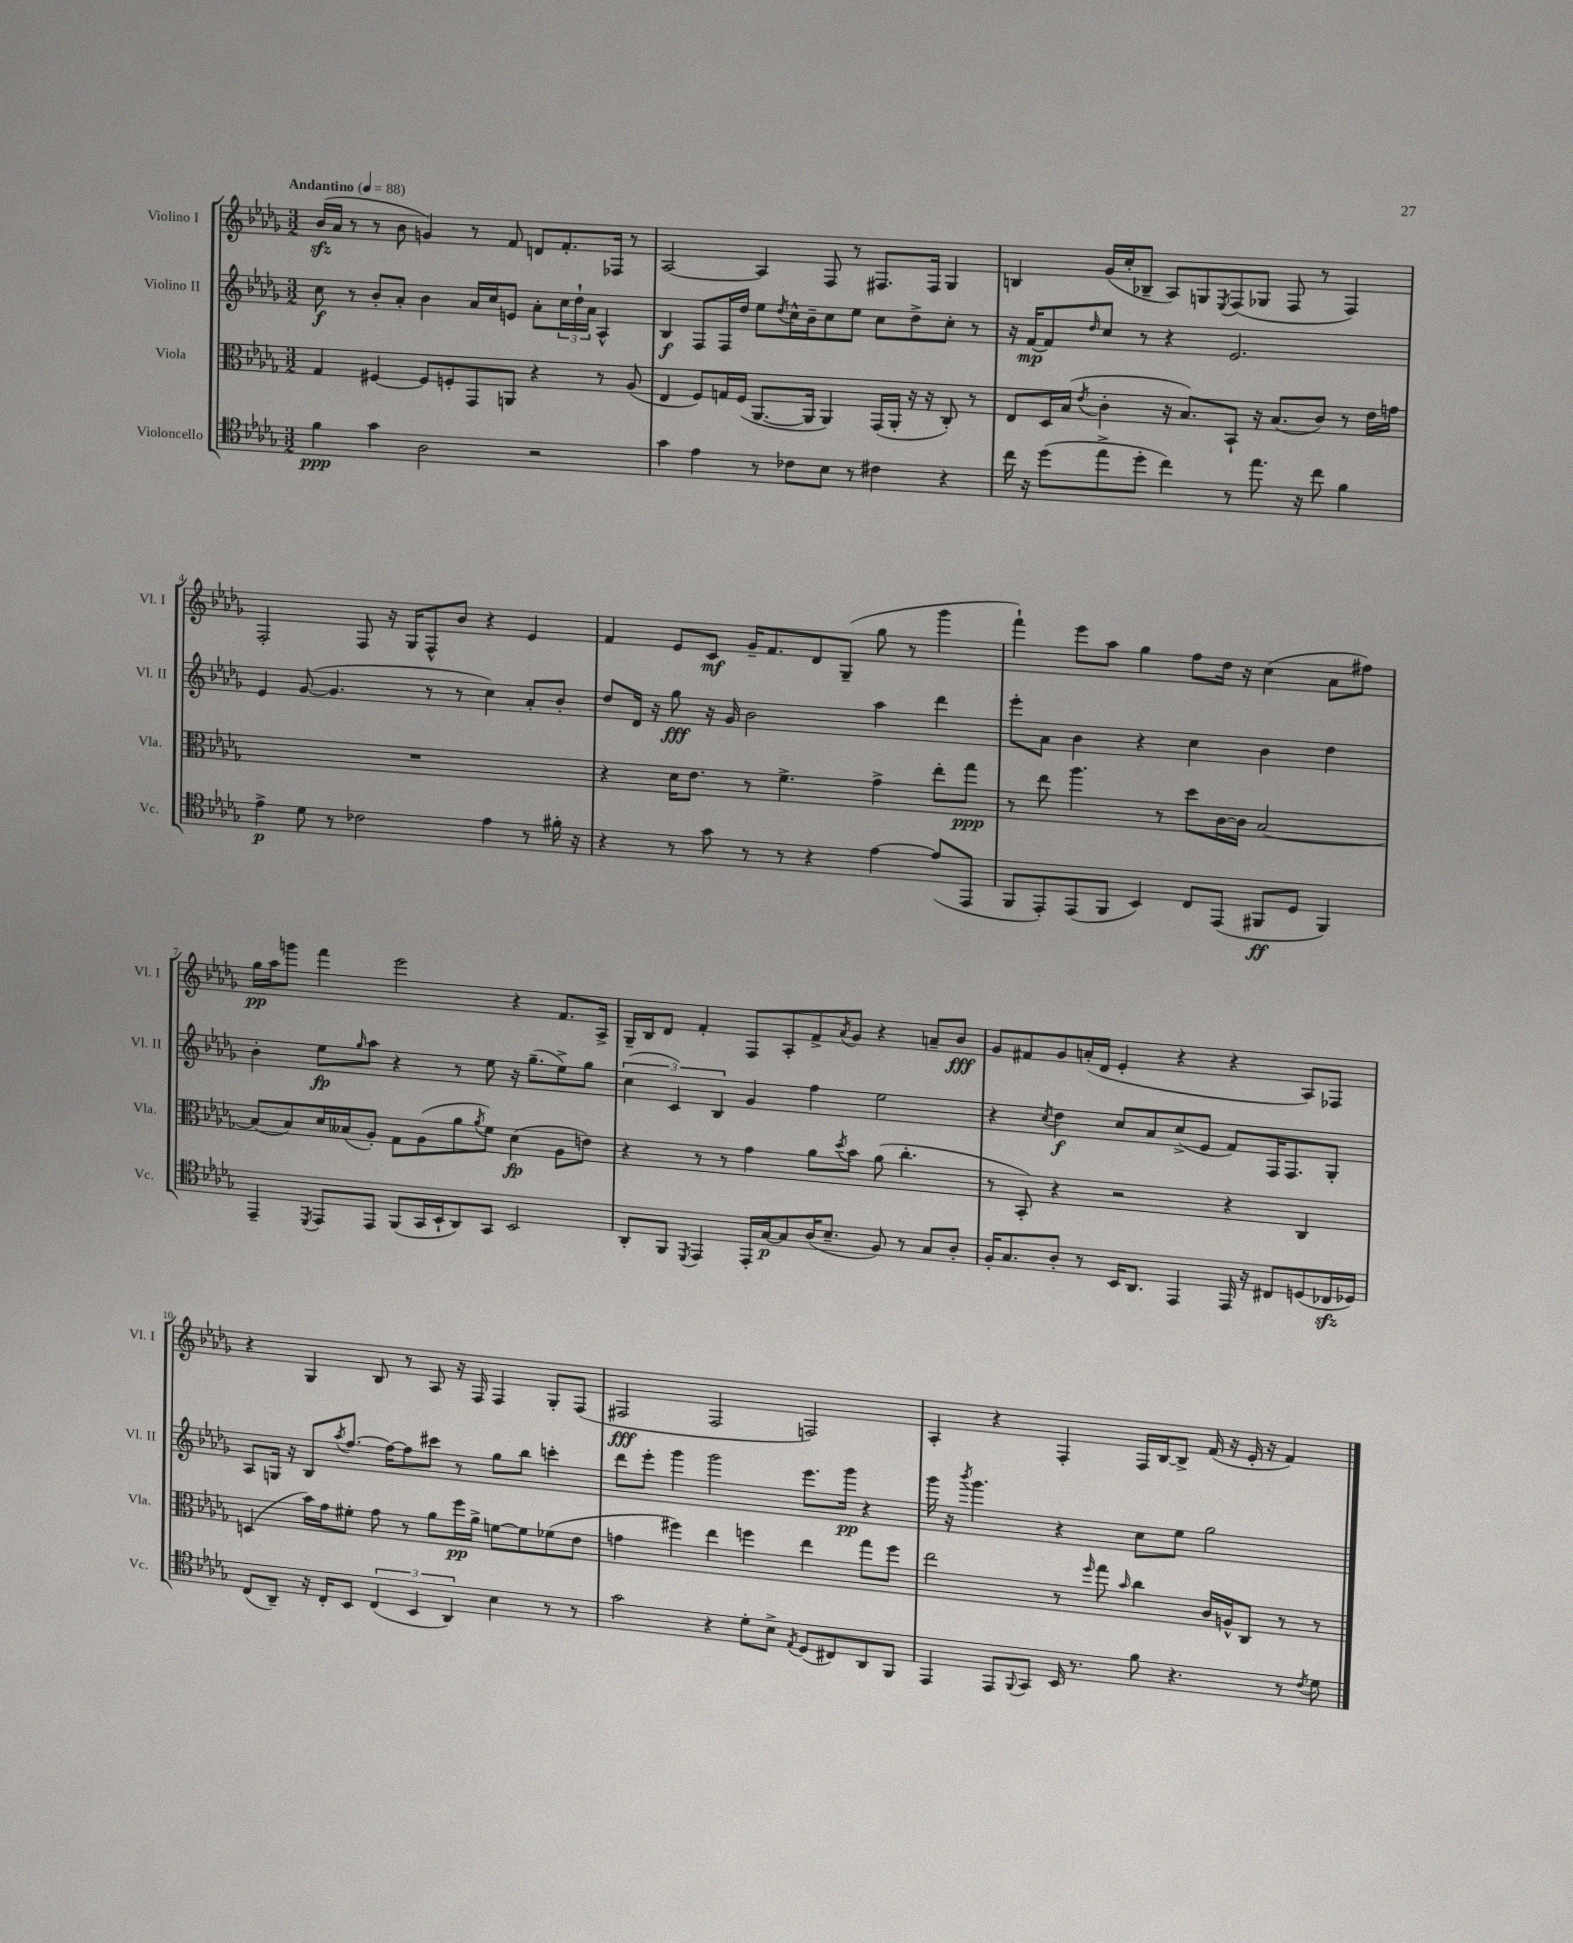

**kern	**kern	**kern	**kern
*staff4	*staff3	*staff2	*staff1
*clefC4	*clefC3	*clefG2	*clefG2
*k[b-e-a-d-g-]	*k[b-e-a-d-g-]	*k[b-e-a-d-g-]	*k[b-e-a-d-g-]
*M3/2	*M3/2	*M3/2	*M3/2
*MM88	*MM88	*MM88	*MM88
4f	4G-	8cc	(16b-
.	.	.	16a-
.	.	8r	8r
4g-	[4F#	8b-'	8r
.	.	8a-'	8b-
2A-	8F#]	4b-	4g)
.	8F'	.	.
.	8GG-	16a-	8r
.	.	16cc	.
.	8AA	8e	8f
2r	4r	8a-'	8d
.	.	24cc	8.f'
.	.	24dd-`	.
.	.	24a-	.
.	8r	4A-^^	.
.	.	.	16F-
.	(8A-	.	8r
=	=	=	=
4g-	4E-	4B-	[2A-
4e-	8F)	8F	.
.	16G	16F	.
.	(16F	16dd-	.
8r	[8.AA-	8ee-	4A-]
.	.	8qdd-	.
8c-	.	16cc^^	.
.	16AA-]	16b-~	.
8B-	4AA-)	8cc	8F
8r	.	8ee-	8r
4c#	(16GG-	8cc	8.F#
.	16AA-'	.	.
.	16r	8dd-^	.
.	16r	.	16F#
4r	8C')	8cc'	4G-
.	8r	8r	.
=	=	=	=
16cc	8E-	16r	4B
16r	.	[16f	.
(8dd-	16D-	8f]	.
.	(16B-	.	.
.	8qe-	16qqdd-	.
8ee-^	4c'	8cc	(16g-
.	.	.	16cc'
8dd-'	.	8r	8B-~
4cc)	16r	4r	8A-)
.	8.B-)	.	.
.	.	.	8G
.	.	.	8qE-
8r	8BB-`	2.e-	(8F
8.ee-	16r	.	8G-
.	(8.B-	.	.
.	.	.	8F
16r	.	.	.
8cc	8c)	.	8r
4f	8r	.	4F)
.	16e-	.	.
.	16g	.	.
=	=	=	=
4e-^	1.r	4e-	2F'
8d-	.	([8g-	.
8r	.	4.g-]	.
2c-	.	.	8F
.	.	.	16r
.	.	.	16G-
.	.	8r	8F^^
.	.	8r	8b-
4e-	.	4cc)	4r
8r	.	8a-'	4e-
16f#'	.	8b-'	.
16r	.	.	.
=	=	=	=
4r	4r	8dd-	4f
.	.	16d-	.
.	.	16r	.
8r	16d-	8gg-	8e-
.	8.e-	.	.
8g-	.	16r	8c
.	.	16g-	.
8r	8r	2b-	16g-~
.	.	.	8.f
8r	4.f^	.	.
4r	.	.	8d-
.	.	.	(8G-~
[4e-	4g-^	4aa-	8gg-
.	.	.	8r
(8e-]	8ee-'	4ddd-	4ggg-
8EE-	8gg-	.	.
=	=	=	=
8FF	8r	8eee-'	4fff`)
8EE-')	8ee-	8a-	.
(8EE-	4.aa-	4b-	8eee-
8FF	.	.	8aa-
4BB-)	.	4r	4gg-
.	8r	.	.
8C	8dd-	4cc	8ff
(8EE-	[16c	.	16dd-
.	16c]	.	16r
8FF#	[2B-	4b-	(4cc
8D-	.	.	.
4FF#)	.	4dd-	8a-
.	.	.	8ff#)
=	=	=	=
4EE-~	(8B-]	4b-'	16gg-
.	.	.	16aa-
.	8B-)	.	8ggg
8qDD-	.	.	.
8EE-	16d-	8ee-	4fff
.	(16B--	.	.
.	.	16qqgg-	.
8EE-	8A-')	8aa-	.
(8FF	8G-	4r	2eee-
16GG-	(8A-	.	.
16BB-`	.	.	.
8AA-)	8a-	8r	.
.	8qa-	.	.
8GG-	8f)	8ee-	.
2BB-	(4d-	16r	4r
.	.	(8.gg-~	.
.	8A-	8ee-^)	8.f
.	8e)	8gg-	.
.	.	.	16A-^
=	=	=	=
8AA-'	4r	(6cc	16G-~
.	.	.	16B-
8FF	.	.	8d-
.	.	6c)	.
8qDD-	.	.	.
4EE-	8r	.	4f'
.	.	6B-	.
.	8r	.	.
16EE-'	4g-	4g-	8F
[16G-	.	.	.
8G-]	.	.	8A-'
(16A-	8a-	4ff	8f^
8.B-~	.	.	.
.	8qdd-	.	8qa-
.	8b-	.	8g-
8F)	(8a-	2ee-	4r
8r	4.cc'	.	.
8G-	.	.	8a~
8A-'	.	.	8b-
=	=	=	=
16F'	8r	4r	8g-
8.G-	.	.	.
.	8BB-')	.	8f#
.	.	8qcc	.
8A-'	4r	4dd-	8g-
8r	.	.	(16a'
.	.	.	16d-
16BB-	2r	8cc	4e-'
8.AA-	.	.	.
.	.	8a-	.
4EE-	.	(8cc^	4r
.	.	8e-	.
16EE-	4r	8f)	4r
16r	.	.	.
8C#	.	16F	.
.	.	8.F	.
(8D	4C	.	8A-)
16C-	.	8G-'	8F-
16D-)	.	.	.
=	=	=	=
(8C	(4D	8A-	4r
8AA-~)	.	16G	.
.	.	16r	.
16r	16b-)	8B-	4G-
16C'	16g-	.	.
.	.	8qaa-	.
8BB-	8f#'	[8.ff	.
(6C	8g-	.	8B-
.	.	16ff_	.
.	8r	8ff]	8r
6BB-	.	.	.
.	8a-	8ccc#	8A-
6AA-)	.	.	.
.	16ff	8r	16r
.	16a-^	.	16F
4B-	[8f	8gg-	4F
.	8f]	8bb-	.
8r	(8f-	4ccc'	8G-'
8r	8e-	.	(8F
=	=	=	=
2g-	4g	8ddd-	2F#
.	.	8eee-'	.
.	4ff#)	4ggg-	.
4r	4ee-	2ggg-	2F#
8d-'	4ff	.	.
8B-^	.	.	.
8qE-	.	.	.
(8D-	4ee-	8.eee-	2F)
8C#)	.	.	.
.	.	16ggg-	.
8AA-	8gg-	4r	.
8FF	8ff	.	.
=	=	=	=
4EE-	2ee-	16ggg-	4A-'
.	.	16r	.
.	.	8qbbb-	.
.	.	4.ggg-	.
8EE-	.	.	4r
8qqFF	.	.	.
8GG-	.	.	.
16BB-	8r	4r	4F'
8.r	.	.	.
.	16qqff	.	.
.	8gg-	.	.
.	16qqb-	.	.
8f	4cc	8cc	16F
.	.	.	[16B-
4.r	.	8ee-	8B-^]
.	16c	2gg-	(16f
.	16A^^	.	16r
.	8C	.	16e-'
.	.	.	16r
8r	8r	.	4f)
8qc	.	.	.
8d-	8r	.	.
==	==	==	==
*-	*-	*-	*-
